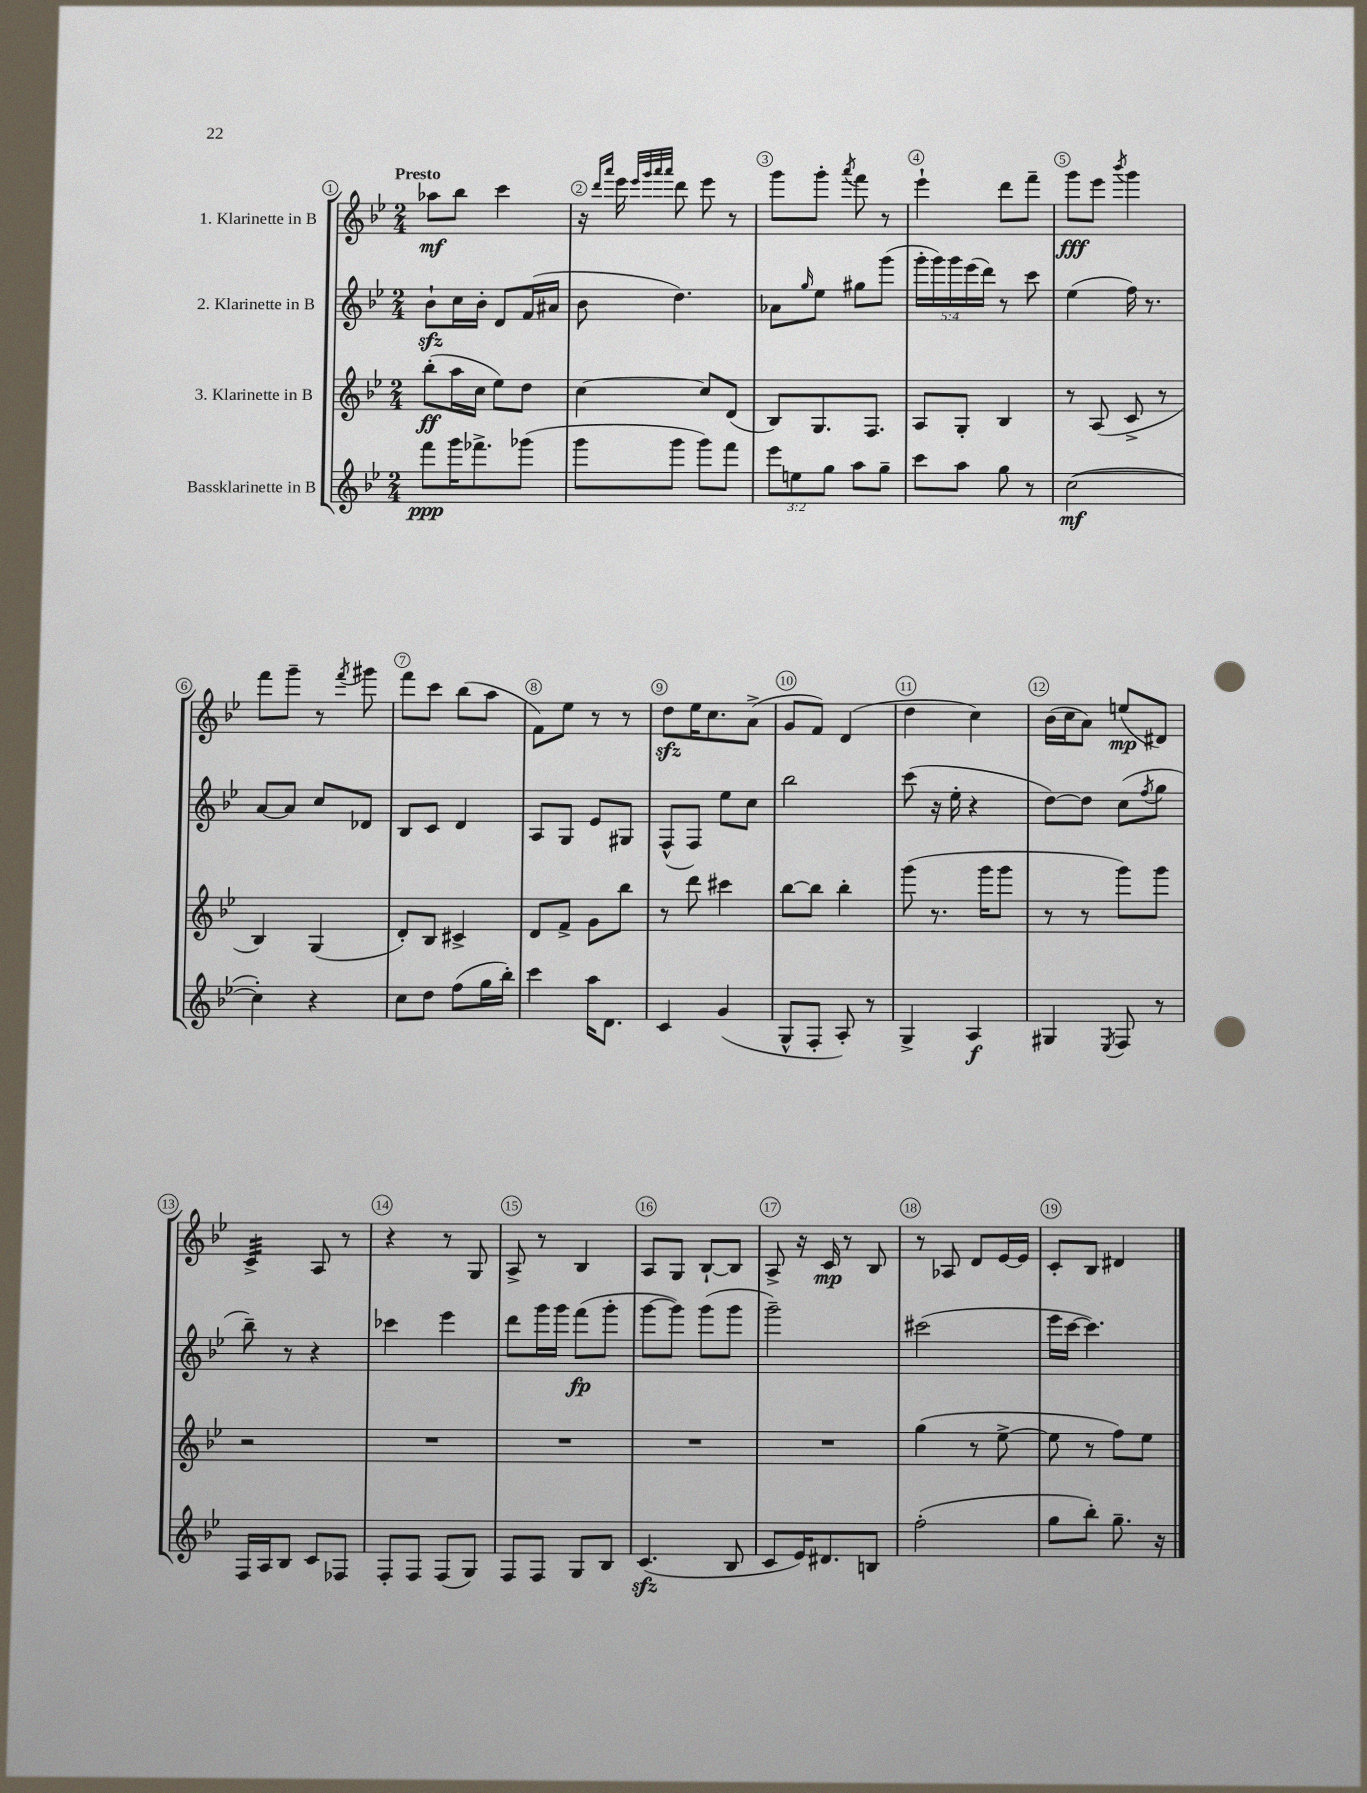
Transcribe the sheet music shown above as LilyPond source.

<<
\new StaffGroup <<
\new Staff = "s0" \with { instrumentName = "1. Klarinette in B" } {
    \clef treble \key bes \major \numericTimeSignature \time 2/4 \tempo "Presto"
    aes''8\mf bes''8 c'''4 |
    r16 \grace { d'''16 a'''16 } ees'''16 \grace { ees'''32 g'''32 a'''32 a'''32 } d'''8 ees'''8 r8 |
    g'''8 g'''8-. \acciaccatura { a'''8 } f'''8 r8 |
    ees'''4-! d'''8 f'''8-- |
    g'''8\fff ees'''8 \acciaccatura { bes'''8 } g'''4 |
    f'''8 g'''8-- r8 \acciaccatura { f'''8 } gis'''8 |
    f'''8 c'''8 bes''8( a''8 |
    f'8) ees''8 r8 r8 |
    d''8\sfz ees''16 c''8. a'8->( |
    g'8 f'8) d'4( |
    d''4 c''4) |
    bes'16( c''16 a'8) e''8\mp( dis'8) |
    c'4:32-> a8 r8 |
    r4 r8 g8 |
    a8-> r8 bes4 |
    a8 g8 bes8~-! bes8 |
    a8-> r16 c'16\mp r8 bes8 |
    r8 aes8 d'8 ees'16~ ees'16 |
    c'8-. bes8 dis'4 \bar "|." |
}
\new Staff = "s1" \with { instrumentName = "2. Klarinette in B" } {
    \clef treble \key bes \major \numericTimeSignature \time 2/4 \override Staff.TupletNumber.text = #tuplet-number::calc-fraction-text
    bes'8-!\sfz c''16 bes'16-. d'8 f'16( ais'16 |
    bes'8 d''4.) |
    aes'8 \grace { g''16 } ees''8 gis''8 g'''8( |
    \tuplet 5/4 { g'''16-. g'''16) g'''16 ees'''16( d'''16) } r8 c'''8 |
    ees''4( f''16) r8. |
    a'8~ a'8 c''8 des'8 |
    bes8 c'8 d'4 |
    a8 g8 ees'8 gis8 |
    f8-^( f8) ees''8 c''8 |
    bes''2 |
    c'''8( r16 ees''16-. r4 |
    d''8~) d''8 c''8( \acciaccatura { f''8 } g''8 |
    bes''8--) r8 r4 |
    ces'''4 ees'''4 |
    d'''8 g'''16 g'''16 f'''8\fp( g'''8-. |
    g'''8~ g'''8) g'''8( g'''8 |
    g'''2--) |
    cis'''2( |
    ees'''16 c'''16~ c'''4.) \bar "|." |
}
\new Staff = "s2" \with { instrumentName = "3. Klarinette in B" } {
    \clef treble \key bes \major \numericTimeSignature \time 2/4
    bes''8-.\ff( a''16 c''16 ees''8) d''8 |
    c''4~ c''8 d'8( |
    bes8) g8. f8. |
    a8 g8-. bes4 |
    r8 a8( c'8-> r8 |
    bes4) g4( |
    d'8-.) bes8 cis'4-> |
    d'8 f'8-> g'8 bes''8 |
    r8 d'''8 cis'''4 |
    bes''8~ bes''8 bes''4-. |
    g'''8( r8. g'''16 g'''8 |
    r8 r8 g'''8) g'''8 |
    r2 |
    R2 |
    R2 |
    R2 |
    R2 |
    g''4( r8 ees''8~-> |
    ees''8 r8 f''8) ees''8 \bar "|." |
}
\new Staff = "s3" \with { instrumentName = "Bassklarinette in B" } {
    \clef treble \key bes \major \numericTimeSignature \time 2/4 \override Staff.TupletNumber.text = #tuplet-number::calc-fraction-text
    f'''8\ppp g'''16 fes'''8.-> ges'''8( |
    g'''8 g'''8 g'''8) f'''8 |
    \tuplet 3/2 { ees'''8 e''8 g''8 } a''8 g''8-- |
    c'''8 a''8 g''8 r8 |
    c''2~\mf( |
    c''4-.) r4 |
    c''8 d''8 f''8( g''16 bes''16-.) |
    c'''4 a''16 d'8. |
    c'4 g'4( |
    g8-^ f8-. a8-.) r8 |
    g4-> a4\f |
    gis4 \acciaccatura { ees8 } f8 r8 |
    f16 a16 bes8 c'8 fes8 |
    f8-. f8 f8( g8) |
    f8 f8 g8 bes8 |
    c'4.\sfz( bes8 |
    c'8 ees'16) dis'8. b8 |
    f''2-.( |
    g''8 bes''8-.) g''8.-- r16 \bar "|." |
}
>>
>>
\layout { \context { \Score \override BarNumber.break-visibility = ##(#f #t #t) barNumberVisibility = #all-bar-numbers-visible \override BarNumber.stencil = #(make-stencil-circler 0.1 0.3 ly:text-interface::print) } }
